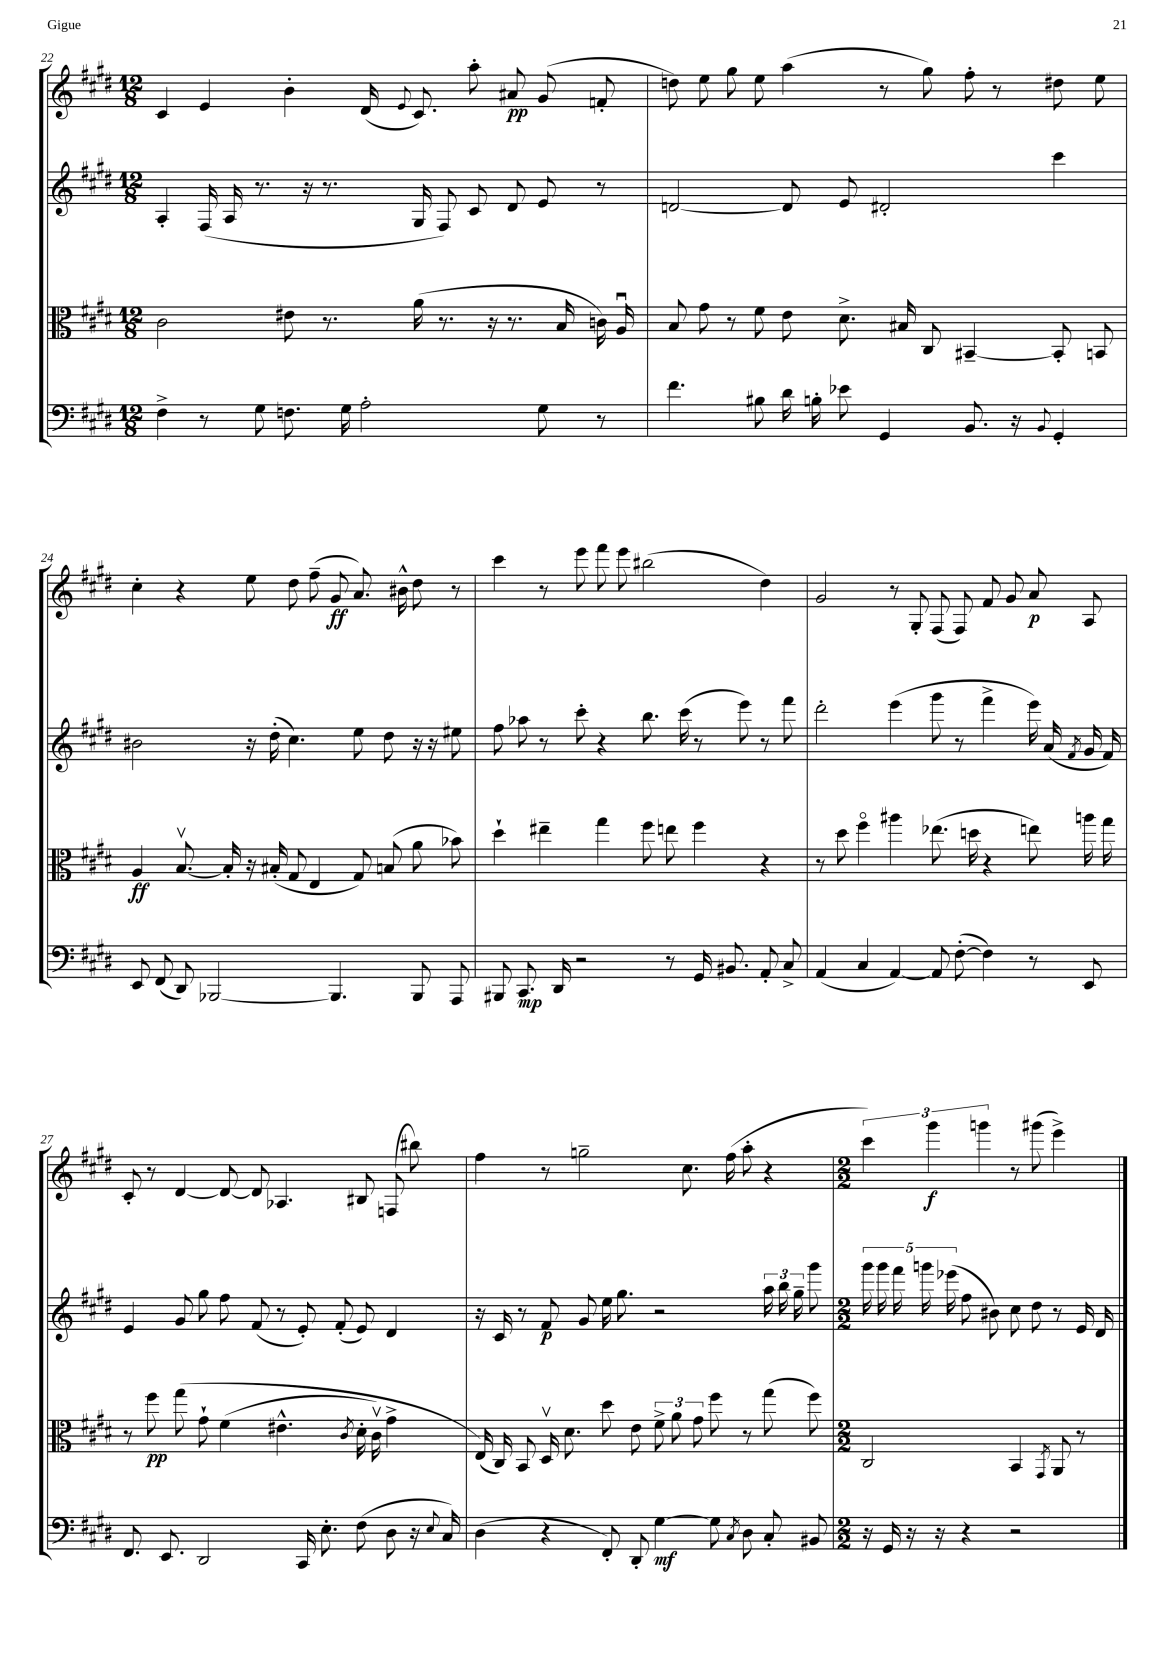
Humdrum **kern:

**kern	**dynam	**kern	**dynam	**kern	**dynam	**kern	**dynam
*part4	*part4	*part3	*part3	*part2	*part2	*part1	*part1
*staff4	*staff4	*staff3	*staff3	*staff2	*staff2	*staff1	*staff1
*clefF4	*	*clefC3	*	*clefG2	*	*clefG2	*
*k[f#c#g#d#]	*	*k[f#c#g#d#]	*	*k[f#c#g#d#]	*	*k[f#c#g#d#]	*
*M12/8	*	*M12/8	*	*M12/8	*	*M12/8	*
=22	=22	=22	=22	=22	=22	=22	=22
4F#^\	.	2c#\	.	4A'/	.	4c#/	.
8r	.	.	.	(16F#/	.	4e/	.
.	.	.	.	16A/	.	.	.
8G#\	.	.	.	8.r	.	.	.
8.Fn\	.	8e#X\	.	.	.	4b'\	.
.	.	.	.	16r	.	.	.
.	.	8.r	.	8.r	.	.	.
16G#\	.	.	.	.	.	.	.
2A'\	.	.	.	.	.	(16d#/	.
.	.	.	.	.	.	8qqe/	.
.	.	(16a\	.	16G#/	.	8.c#/)	.
.	.	8.r	.	8F#/)	.	.	.
.	.	.	.	8c#/	.	8aa'\	.
.	.	16r	.	.	.	.	.
.	.	8.r	.	8d#/	.	8a#X/	pp
8G#\	.	.	.	8e/	.	(8g#/	.
.	.	16B/	.	.	.	.	.
8r	.	16cn\)	.	8r	.	8fn'/	.
.	.	16Au/	.	.	.	.	.
=23	=23	=23	=23	=23	=23	=23	=23
4.f#\	.	8B/	.	[2dn/	.	8ddn\)	.
.	.	8g#\	.	.	.	8ee\	.
.	.	8r	.	.	.	8gg#\	.
8B#X\	.	8f#\	.	.	.	8ee\	.
16d#\	.	8e\	.	8d/]	.	(4aa\	.
16Bn'\	.	.	.	.	.	.	.
8e-X\	.	8.d#^\	.	8e/	.	.	.
4GG#/	.	.	.	2d#X'/	.	8r	.
.	.	16B#X/	.	.	.	.	.
.	.	8C#/	.	.	.	8gg#\)	.
8.BB/	.	[4BB#X~/	.	.	.	8ff#'\	.
.	.	.	.	.	.	8r	.
16r	.	.	.	.	.	.	.
8qqBB/	.	.	.	.	.	.	.
4GG#'/	.	8BB#'/]	.	4ccc#\	.	8dd#X\	.
.	.	8BBn/	.	.	.	8ee\	.
!!LO:LB:g=z
=24	=24	=24	=24	=24	=24	=24	=24
8EE/	.	4A/	ff	2b#X\	.	4cc#'\	.
(8FF#/	.	.	.	.	.	.	.
8DD#/)	.	[8.Bv/	.	.	.	4r	.
[2BBB-X/	.	.	.	.	.	.	.
.	.	16B'/]	.	.	.	.	.
.	.	16r	.	16r	.	8ee\	.
.	.	(16B#X'/	.	(16dd#'\	.	.	.
.	.	8G#/	.	4.cc#\)	.	8dd#\	.
.	.	4E/	.	.	.	(8ff#~\	.
4.BBB-/]	.	.	.	.	.	8g#/	ff
.	.	8G#/)	.	8ee\	.	8.a/)	.
.	.	(8Bn/	.	8dd#\	.	.	.
.	.	.	.	.	.	16b#X^^\	.
8BBB-/	.	8a\	.	16r	.	8dd#\	.
.	.	.	.	16r	.	.	.
8AAA/	.	8b-X\)	.	8ee#X\	.	8r	.
=25	=25	=25	=25	=25	=25	=25	=25
8BBB#X/	.	4dd#`\	.	8ff#\	.	4ccc#\	.
8.CC#/	mp	.	.	8aa-X\	.	.	.
.	.	4ee#X~\	.	8r	.	8r	.
16DD#/	.	.	.	.	.	.	.
2r	.	.	.	8ccc#'\	.	8eee\	.
.	.	4gg#\	.	4r	.	8fff#\	.
.	.	.	.	.	.	8eee\	.
.	.	8ff#\	.	8.bb\	.	(2bb#X\	.
8r	.	8een\	.	.	.	.	.
.	.	.	.	(16ccc#\	.	.	.
16GG#/	.	4ff#\	.	8r	.	.	.
8.BB#X/	.	.	.	.	.	.	.
.	.	.	.	8eee\)	.	.	.
8AA'/	.	4r	.	8r	.	4dd#\)	.
8C#^/	.	.	.	8fff#\	.	.	.
=26	=26	=26	=26	=26	=26	=26	=26
(4AA/	.	8r	.	2ddd#'\	.	2g#/	.
.	.	8dd#\	.	.	.	.	.
4C#/	.	4ff#\	.	.	.	.	.
[4AA/)	.	4aa#X\	.	(4eee\	.	8r	.
.	.	.	.	.	.	8G#'/	.
8AA/]	.	(8.ee-X\	.	8ggg#\	.	(8F#/	.
([8F#'\	.	.	.	8r	.	8F#/)	.
.	.	16ddn\	.	.	.	.	.
4F#\])	.	4r	.	4fff#^\	.	8f#/	.
.	.	.	.	.	.	8g#/	.
8r	.	8een\)	.	16eee\)	.	8a/	p
.	.	.	.	(16a/	.	.	.
.	.	.	.	8qf#/	.	.	.
8EE/	.	16aan\	.	16g#/	.	8A/	.
.	.	16gg#\	.	16f#/)	.	.	.
!!LO:LB:g=z
=27	=27	=27	=27	=27	=27	=27	=27
8.FF#/	.	8r	.	4e/	.	8c#'/	.
.	.	8ff#\	pp	.	.	8r	.
8.EE/	.	.	.	.	.	.	.
.	.	(8gg#\	.	8g#/	.	[4d#/	.
2DD#/	.	8g#`\	.	8gg#\	.	.	.
.	.	(4f#\	.	8ff#\	.	8d#/_	.
.	.	.	.	(8f#/	.	8d#/]	.
.	.	4.e#X^^\	.	8r	.	4.A-X/	.
16CC#/	.	.	.	8e'/)	.	.	.
8.E'\	.	.	.	.	.	.	.
.	.	.	.	(8f#'/	.	.	.
.	.	8qc#/	.	.	.	.	.
(8F#\	.	16d#'\	.	8e/)	.	8B#X/	.
.	.	16c#v\)	.	.	.	.	.
8D#\	.	4g#^\	.	4d#/	.	(8Fn/	.
16r	.	.	.	.	.	8bb#X\)	.
8qqE/	.	.	.	.	.	.	.
16C#/)	.	.	.	.	.	.	.
=28	=28	=28	=28	=28	=28	=28	=28
(4D#\	.	(16E/)	.	16r	.	4ff#\	.
.	.	16C#/)	.	16c#/	.	.	.
.	.	8BB/	.	8r	.	.	.
4r	.	16D#v/	.	8f#/	p	8r	.
.	.	8.d#\	.	.	.	.	.
.	.	.	.	8g#/	.	2ggn~\	.
8FF#'/)	.	8dd#\	.	16ee\	.	.	.
.	.	.	.	8.gg#\	.	.	.
8DD#'/	.	8e\	.	.	.	.	.
[4G#\	mf	12f#^\	.	2r	.	.	.
.	.	12a\	.	.	.	.	.
.	.	.	.	.	.	8.cc#\	.
.	.	12g#\	.	.	.	.	.
8G#\]	.	8ff#\	.	.	.	.	.
.	.	.	.	.	.	(16ff#\	.
8qC#/	.	.	.	.	.	.	.
8D#\	.	8r	.	.	.	8aa'\	.
8C#'/	.	(8gg#\	.	24aa\	.	4r	.
.	.	.	.	24bb\	.	.	.
.	.	.	.	24gg#~\	.	.	.
8BB#X/	.	8ff#\)	.	8ggg#\	.	.	.
=29	=29	=29	=29	=29	=29	=29	=29
*M2/2	*	*M2/2	*	*M2/2	*	*M2/2	*
16r	.	2C#/	.	20ggg#\	.	6ccc#\)	.
.	.	.	.	20ggg#\	.	.	.
16GG#/	.	.	.	.	.	.	.
.	.	.	.	20fff#\	.	.	.
16r	.	.	.	.	.	.	.
.	.	.	.	20gggn\	.	.	.
.	.	.	.	.	.	6ggg#\	f
16r	.	.	.	.	.	.	.
.	.	.	.	(20eee-X\	.	.	.
4r	.	.	.	8ff#\	.	.	.
.	.	.	.	.	.	6gggn\	.
.	.	.	.	8b#X\)	.	.	.
2r	.	4BB/	.	8cc#\	.	8r	.
.	.	.	.	8dd#\	.	(8ggg#X\	.
.	.	8qGG#/	.	.	.	.	.
.	.	8AA/	.	8r	.	4eee^\)	.
.	.	8r	.	16e/	.	.	.
.	.	.	.	16d#/	.	.	.
==	==	==	==	==	==	==	==
*-	*-	*-	*-	*-	*-	*-	*-
